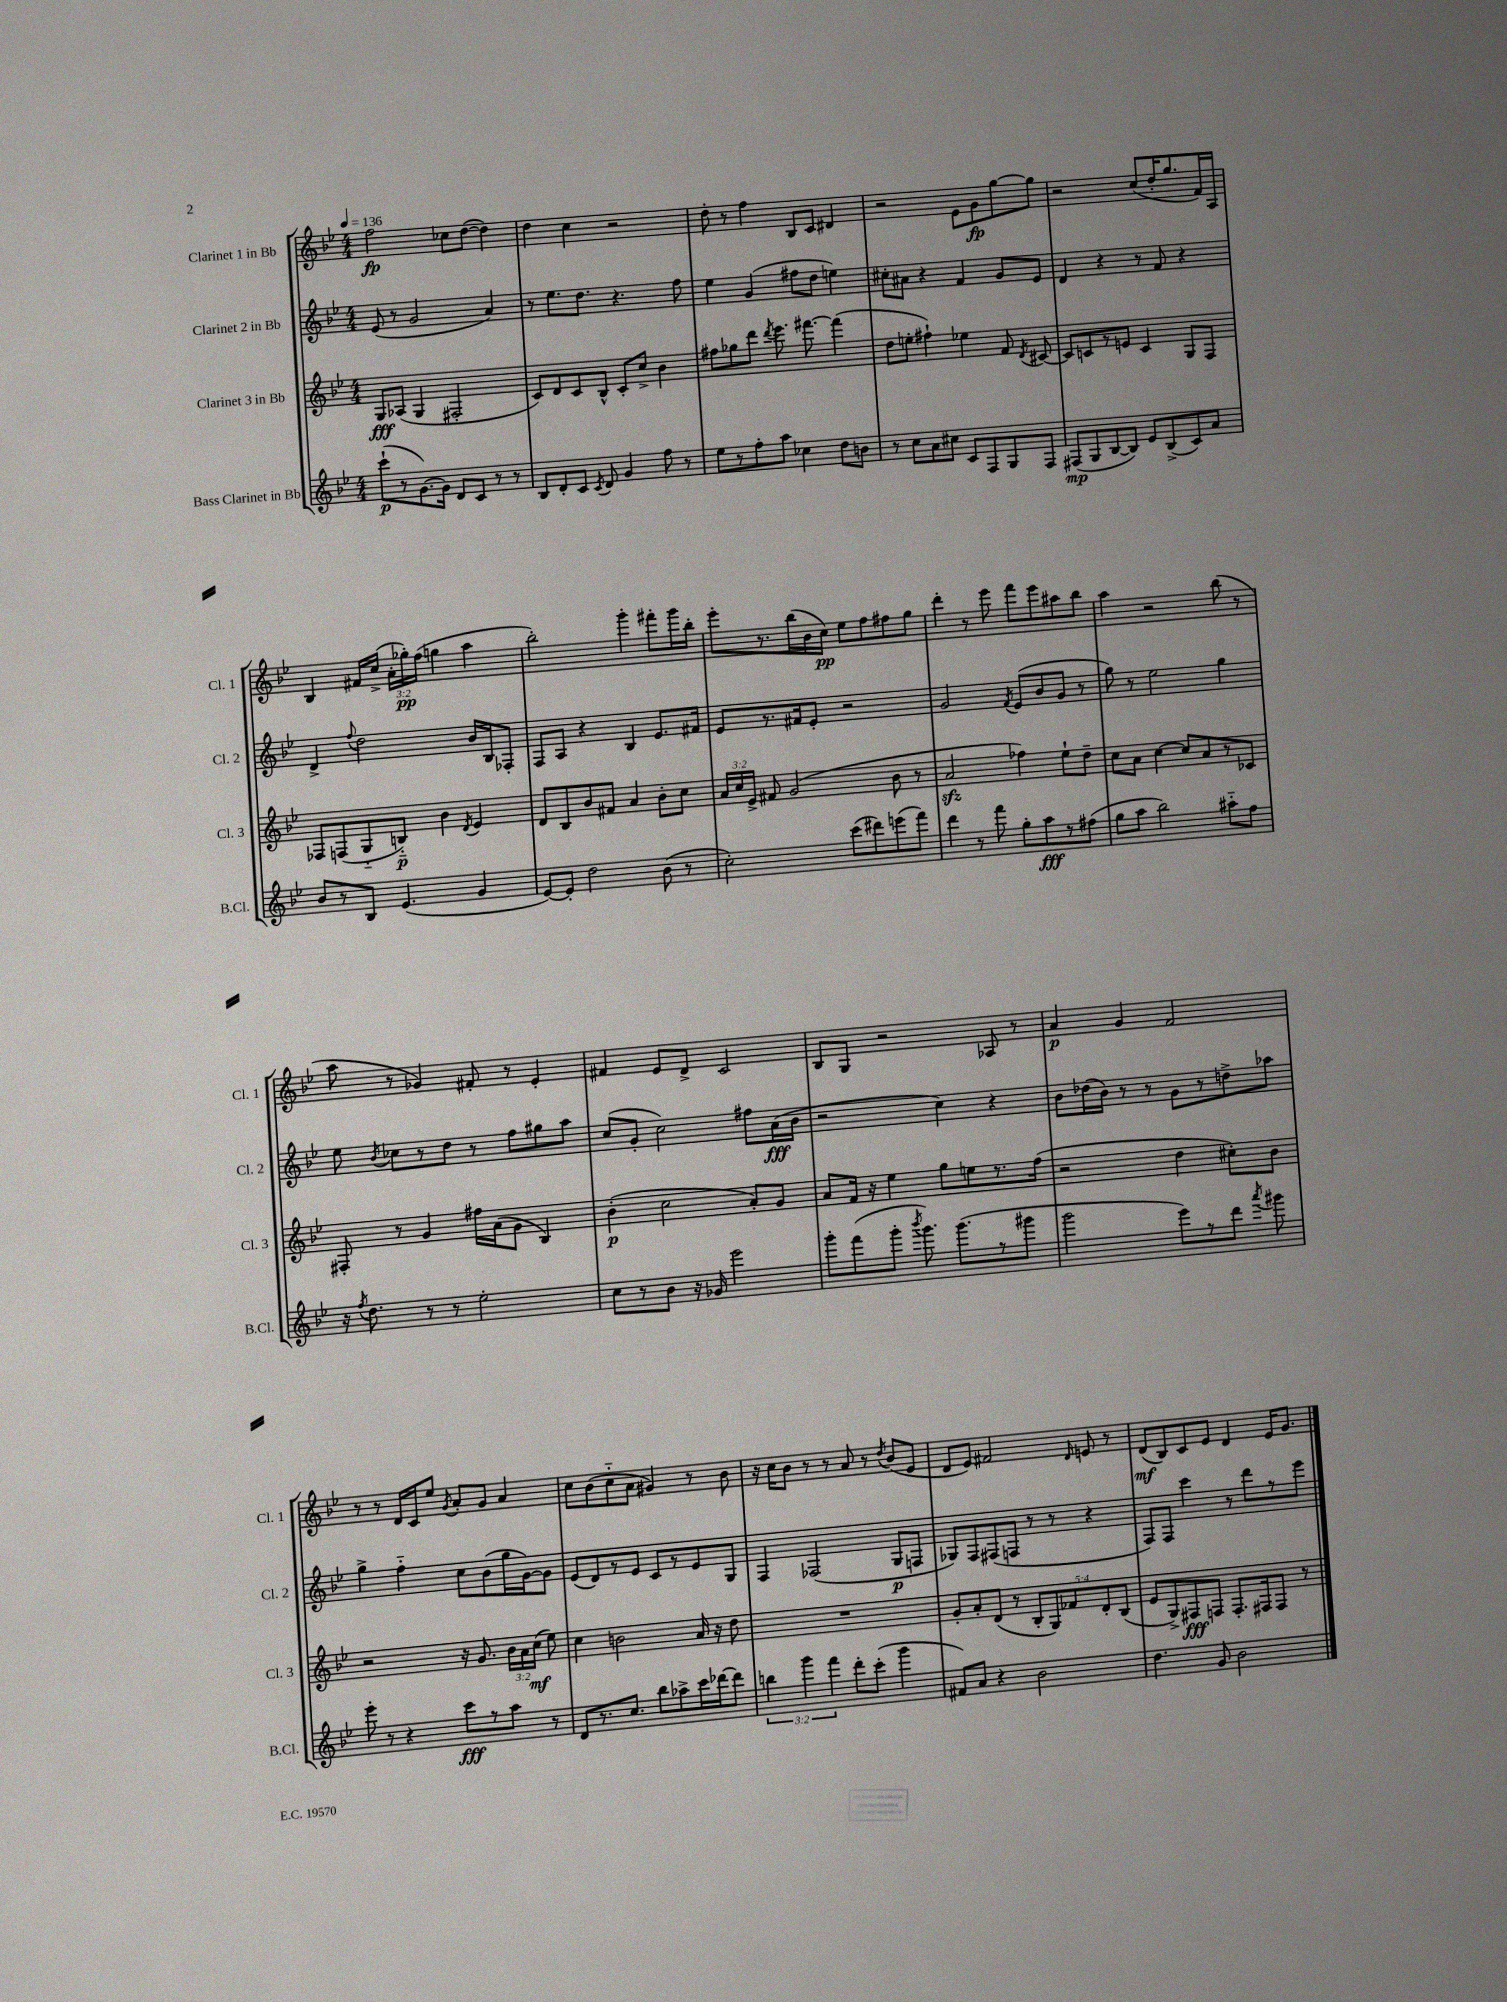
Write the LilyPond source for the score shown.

<<
\new StaffGroup <<
\new Staff = "s0" \with { instrumentName = "Clarinet 1 in Bb" shortInstrumentName = "Cl. 1" } {
    \clef treble \key bes \major \numericTimeSignature \time 4/4 \override Staff.TupletNumber.text = #tuplet-number::calc-fraction-text \tempo 4 = 136
    \autoBeamOff f''2\fp ces''8[ d''8]~( d''4) |
    d''4 c''4 r2 |
    d''8-. r8 f''4 bes8[ c'8] dis'4 |
    r2 ees'8[ g'8\fp g''8~ g''8] |
    r2 c''8[( d''16-. g''8. f'16) a16] |
    bes4 fis'16[ c''16]->( \tuplet 3/2 { a'16[-. ges''16-.\pp) f''16]( } g''4 a''4 |
    bes''2-.) g'''4-. fis'''8[-. g'''16 bes''16]-. |
    ees'''8[-. r8. bes''16( bes'16 c''16]\pp) ees''8[ f''8 fis''8 g''8] |
    d'''4-. r8 ees'''8 f'''8[ ees'''8 ais''8 bes''8] |
    a''4 r2 bes''8( r8 |
    a''8 r8 ges'4) fis'8-. r8 ees'4-. |
    fis'4 ees'8[ d'8]-> c'2 |
    bes8[ g8] r2 aes8 r8 |
    a'4\p g'4 f'2 |
    r8 r8 d'16[ c'16 ees''8] \acciaccatura { g'8 } a'8[-. g'8] a'4 |
    c''8[ bes'8( c''8-_ a'8] gis'4) r8 bes'8 |
    r16 c''16[ bes'8] r8 r8 a'8 r8 \acciaccatura { d''8 } bes'8[( ees'8] |
    d'8[ ees'8]) fis'2 \grace { d'16 } e'8 r8 |
    d'8[\mf( bes8) c'8 ees'8] d'4 ees'16[ g'8.] \bar "|." |
}
\new Staff = "s1" \with { instrumentName = "Clarinet 2 in Bb" shortInstrumentName = "Cl. 2" } {
    \clef treble \key bes \major \numericTimeSignature \time 4/4
    \autoBeamOff ees'8( r8 g'2 a'4) |
    r8 ees''8.[ d''8.] r4. f''8 |
    ees''4 g'4( fis''8[ d''8] e''4) |
    cis''8[-. ais'8] r4 f'4 g'8[ ees'8] |
    d'4 r4 r8 f'8 r4 |
    d'4-> \appoggiatura { f''8 } d''2 bes'16[ bes16 fes8]-. |
    f8[ a8] r4 bes4 ees'8.[ fis'16] |
    ees'8[ r8. fis'16 ees'8]-. r2 |
    g'2 \acciaccatura { f'8 } ees'8[( bes'8 g'8] r8 |
    g''8) r8 ees''2 g''4 |
    ees''8 \acciaccatura { bes'8 } ces''8[ r8 d''8] r8 f''8[ gis''8 a''8] |
    c''8[( g'8]-. c''2) fis''8[ a'16\fff( bes'16] |
    r2 c''4) r4 |
    bes'8[ des''16( bes'16]) r8 r8 g'8[ r8 d''8-> aes''8] |
    g''4-> f''4-_ c''8[ bes'8( g''16 g'16~) g'8] |
    ees'8[( d'8) r8 ees'8] c'8[ r8 ees'8 g8] |
    f4 fes2( g8[\p f8] |
    ges8[) f8 fis8( f8] r8 r8 r4 |
    f8[) f8] c'''4 r8 d'''8[ r8 ees'''8] \bar "|." |
}
\new Staff = "s2" \with { instrumentName = "Clarinet 3 in Bb" shortInstrumentName = "Cl. 3" } {
    \clef treble \key bes \major \numericTimeSignature \time 4/4 \override Staff.TupletNumber.text = #tuplet-number::calc-fraction-text
    \autoBeamOff g8[\fff aes8]( g4 fis2-. |
    c'8[) d'8 c'8 bes8]-^ c'8[-. c''8]-> bes'4 |
    fis''8[ ges''8 d'''8] \acciaccatura { d'''8 } ees'''8. fis'''8.~ fis'''4( |
    d''8[ e''8]-. fis''4-!) ees''4 f'8 \acciaccatura { d'8 } cis'8~ |
    cis'8[ c'8 r8 e'8] c'4 g8[ f8] |
    fes8[ f8( g8-_ b8]-_\p) bes'4 \acciaccatura { d'8 } ees'4 |
    d'8[ bes8 bes'8 fis'8] a'4 bes'8[-. c''8] |
    \tuplet 3/2 { a'16[ c''16 ees'16]-> } fis'8 g'2( bes'8 r8 |
    a'2\sfz fes''4) ees''8[-! d''8]-- |
    c''8[ a'8] c''4~ c''8[ a'8 r8 ces'8] |
    fis8-. r8 g'4 fis''16[ a'16( g'8] bes4) |
    bes'4-.\p( c''2 a'8[-.) g'8] |
    a'8[ f'16] r16 ees''4 g''8[ e''8 r8. f''16]( |
    r2 d''4 cis''8[-.) bes'8] |
    r2 r16 g'8. \tuplet 3/2 { bes'16[ a'16 c''16]\mf( } ees''8) |
    c''4 b'2 a'16 r16 d''8 |
    R1 |
    g'8[-. a'8-. d'8]( r8 \tuplet 5/4 { bes8[-. g8) fes'8 d'8-. bes8]( } |
    ees'8[ g8->) fis8\fff f8] f8.[-. fis16 fis8] r8 \bar "|." |
}
\new Staff = "s3" \with { instrumentName = "Bass Clarinet in Bb" shortInstrumentName = "B.Cl." } {
    \clef treble \key bes \major \numericTimeSignature \time 4/4 \override Staff.TupletNumber.text = #tuplet-number::calc-fraction-text
    \autoBeamOff c'''8[-!\p( r8 g'8.~) g'16] d'8[ c'8] r8 r8 |
    bes8[ d'8-. c'8] \acciaccatura { c'8 } d'8 g'4 f''8 r8 |
    ees''8[ r8 f''8-. a''8] ces''4 d''8[ b'8] |
    r8 c''8[ a'8 cis''8] c'8[ f8 g8 f8] |
    fis8[\mp( g8 bes8~ bes8]) ees'8[ bes8->( c'8) a'8] |
    bes'8[ r8 bes8] ees'4.( g'4 |
    ees'8[~) ees'8]-. d''2 bes'8( r8 |
    c''2-.) c'''8[( dis'''8) e'''8( f'''8]) |
    d'''4 r8 f'''8 g''8[-. a''8\fff r8 fis''8]( |
    g''8[ a''8] bes''2) ais''8[-_ f''8] |
    r16 \acciaccatura { f''8 } d''8. r8 r8 ees''2-. |
    c''8[ r8 bes'8] r16 ges'16 ees'''2 |
    g'''8[-. f'''8( g'''8]-. \acciaccatura { bes'''8 } g'''8.) g'''8.[( r8 gis'''8] |
    g'''2 ees'''8[) r8 d'''8] \acciaccatura { a'''8 } gis'''8 |
    ees'''8-. r8 r4 c'''8[\fff r8 a''8] r8 |
    d'8[ r8. c''8.] bes''8[ aes''8-> c'''16 des'''16~ des'''8] |
    \tuplet 3/2 { b''4 g'''4 f'''4 } d'''8[-. c'''8]-.( g'''4 |
    fis'8[) a'8] r4 bes'2 |
    d''4. g'8 bes'2 \bar "|." |
}
>>
>>
\layout { \context { \Score \remove "Bar_number_engraver" } }
